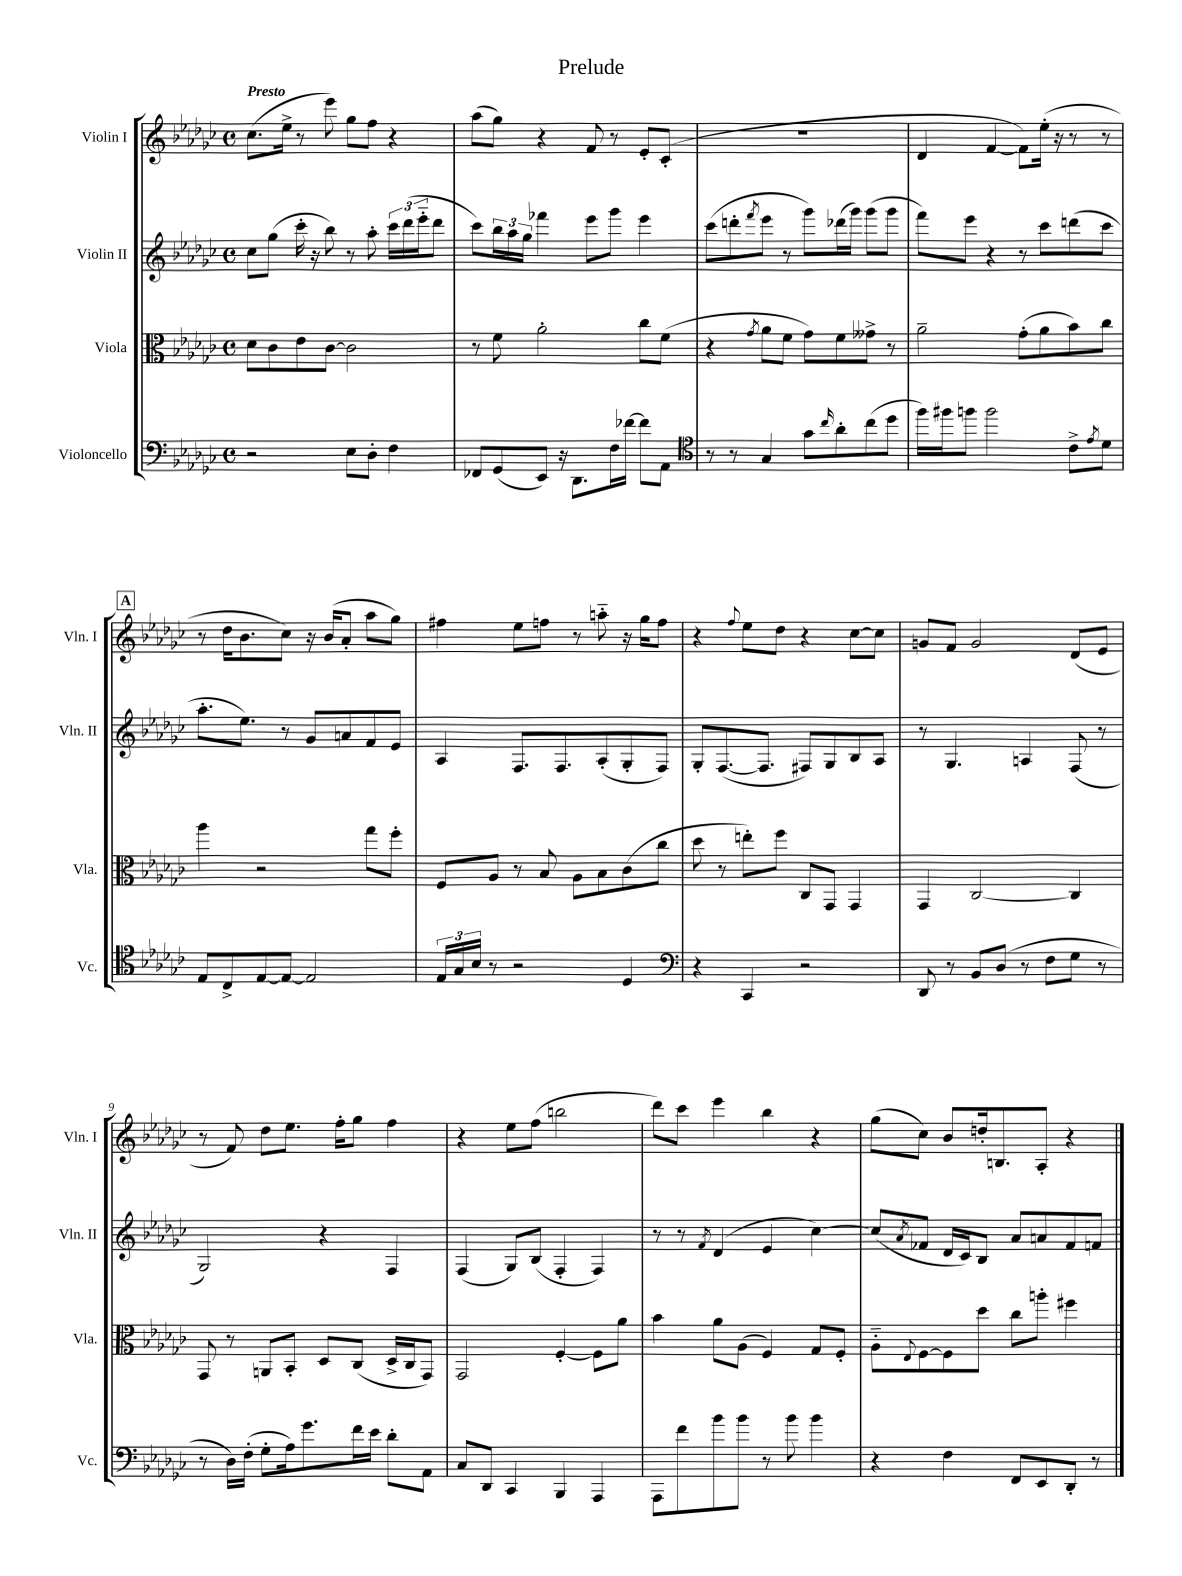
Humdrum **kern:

**kern	**kern	**kern	**kern
*staff4	*staff3	*staff2	*staff1
*clefF4	*clefC3	*clefG2	*clefG2
*k[b-e-a-d-g-c-]	*k[b-e-a-d-g-c-]	*k[b-e-a-d-g-c-]	*k[b-e-a-d-g-c-]
*M4/4	*M4/4	*M4/4	*M4/4
*met(c)	*met(c)	*met(c)	*met(c)
2r	8d-\L	8cc-\L	(8.cc-\L
.	8c-\	(8gg-\J	.
.	.	.	16ee-^\Jk
.	8e-\	16ccc-'\	8r
.	.	16r	.
.	[8c-\J	8bb-\)	8eee-\)
8E-\L	2c-\]	8r	8gg-\L
8D-'\J	.	8aa-'\	8ff\J
4F\	.	24ccc-\LL	4r
.	.	(24ddd-\	.
.	.	24eee-'~\J	.
.	.	8ddd-\J	.
=	=	=	=
8FF-/L	8r	8ccc-\L)	(8aa-\L
(8GG-/	8f\	24bb-\L	8gg-\J)
.	.	24aa-\	.
.	.	24gg-\JJ	.
8EE-/J)	2a-'\	4fff-\	4r
16r	.	.	.
8.DD-\L	.	.	.
.	.	8eee-\L	8f/
16F\L	.	8ggg-\J	8r
[16f-\JJ	.	.	.
8f-\]L	8cc-\L	4eee-\	8e-'/L
8AA-\J	(8f\J	.	(8c-'/J
=	=	=	=
*clefC4	*	*	*
8r	4r	(8ccc-\L	1r
8r	.	8ddd'\	.
.	8qg-/	8qfff/	.
4G-/	8a-\L	8eee-\J	.
.	8f\J	8r	.
8g-\L	8g-\L)	8ggg-\L)	.
16qqcc-/	.	.	.
8a-'\	8f\	(16ddd-\L	.
.	.	16ggg-\JJ)	.
(8cc-\	8g--^\J	(8ggg-\L	.
8dd-\J	8r	8ggg-\J	.
=	=	=	=
16ff\LL)	2a-~\	8fff\L)	4d-/
16ff#\J	.	.	.
8ff\J	.	8eee-\J	.
2ff\	.	4r	[4f/
.	(8g-'\L	8r	8f\]L)
.	8a-\	8ccc-\L	(16ee-'\Jk
.	.	.	16r
8c-^\L	8b-\)	(8ddd\	8r
8qe-/	.	.	.
8d-\J	8cc-\J	8ccc-\J	8r
=	=	=	=
8E-/L	4aa-\	8.aa-'\L	8r
8C-^/	.	.	16dd-\LK
.	.	8.ee-\J)	8.b-\
[8E-/	2r	.	.
8E-/_J	.	8r	8cc-\J)
2E-/]	.	8g-/L	16r
.	.	.	(16b-/LK
.	.	8a/	8a-'/J
.	8gg-\L	8f/	8aa-\L
.	8ff'\J	8e-/J	8gg-\J)
=	=	=	=
24E-/LL	8F/L	4A-/	4ff#\
24G-/	.	.	.
24B-/JJ	.	.	.
8r	8A-/J	.	.
2r	8r	8.F/L	8ee-\L
.	8B-/	.	8ff\J
.	.	8.F/	.
.	8A-\L	.	8r
.	8B-\	(8A-'/	8aa'~\
4D-/	(8c-\	8G-'/	16r
.	.	.	16gg-\LK
.	8cc-\J	8F/J)	8ff\J
=	=	=	=
*clefF4	*	*	*
4r	8dd-\	8G-'/L	4r
.	8r	([8.F/	.
.	.	.	8qqff/
4CC-/	8ee'\L)	.	8ee-\L
.	.	8.F/]J	.
.	8ff\J	.	8dd-\J
2r	8C-/L	8F#/L)	4r
.	8GG-/J	8G-/	.
.	4GG-/	8B-/	[8cc-\L
.	.	8A-/J	8cc-\]J
=	=	=	=
8DD-/	4GG-/	8r	8g/L
8r	.	4.G-/	8f/J
8BB-/L	[2C-/	.	2g/
(8D-/J	.	.	.
8r	.	4A/	.
8F\L	.	.	.
8G-\J	4C-/]	(8F/	(8d-/L
8r	.	8r	8e-/J
=	=	=	=
8r	8GG-/	2G-/)	8r
16D-\LL)	8r	.	8f/)
(16F'\JJ	.	.	.
8G-'\L	8AA/L	.	8dd-\L
16A-\k)	8BB-'/J	.	8.ee-\J
8.g-\	.	.	.
.	8D-/L	4r	.
.	.	.	16ff'\LK
16f\L	(8C-/J	.	8gg-\J
16e-\JJ	.	.	.
8d-'\L	16D-^/LL	4F/	4ff\
.	16C-/J	.	.
8AA-\J	8GG-/J)	.	.
=	=	=	=
8C-/L	2GG-/	(4F/	4r
8DD-/J	.	.	.
4CC-/	.	8G-/L)	8ee-\L
.	.	(8B-/J	(8ff\J
4BBB-/	[4F'/	4F'/	2bb\
4AAA-/	8F\]L	4F/)	.
.	8a-\J	.	.
=	=	=	=
8AAA-\L	4b-\	8r	8ddd-\L)
8f\	.	8r	8ccc-\J
.	.	8qf/	.
8b-\	8a-\L	(4d-/	4eee-\
8b-\J	(8A-\J	.	.
8r	4F/)	4e-/	4bb-\
8b-\	.	.	.
4b-\	8G-/L	[4cc-\)	4r
.	8F'/J	.	.
=	=	=	=
4r	8A-'~\L	(8cc-/]L	(8gg-\L
.	8qqE-/	8qa-/	.
.	[8F\	8f-/J	8cc-\J)
4F\	8F\]	16d-/LL	8b-/L
.	.	16c-/J)	.
.	8dd-\J	8B-/J	16dd'/k
.	.	.	8.B/
8FF/L	8cc-\L	8a-/L	.
8EE-/	8aa'\J	8a/	8A-'/J
8DD-'/J	4ff#\	8f-/	4r
8r	.	8f/J	.
==	==	==	==
*-	*-	*-	*-
